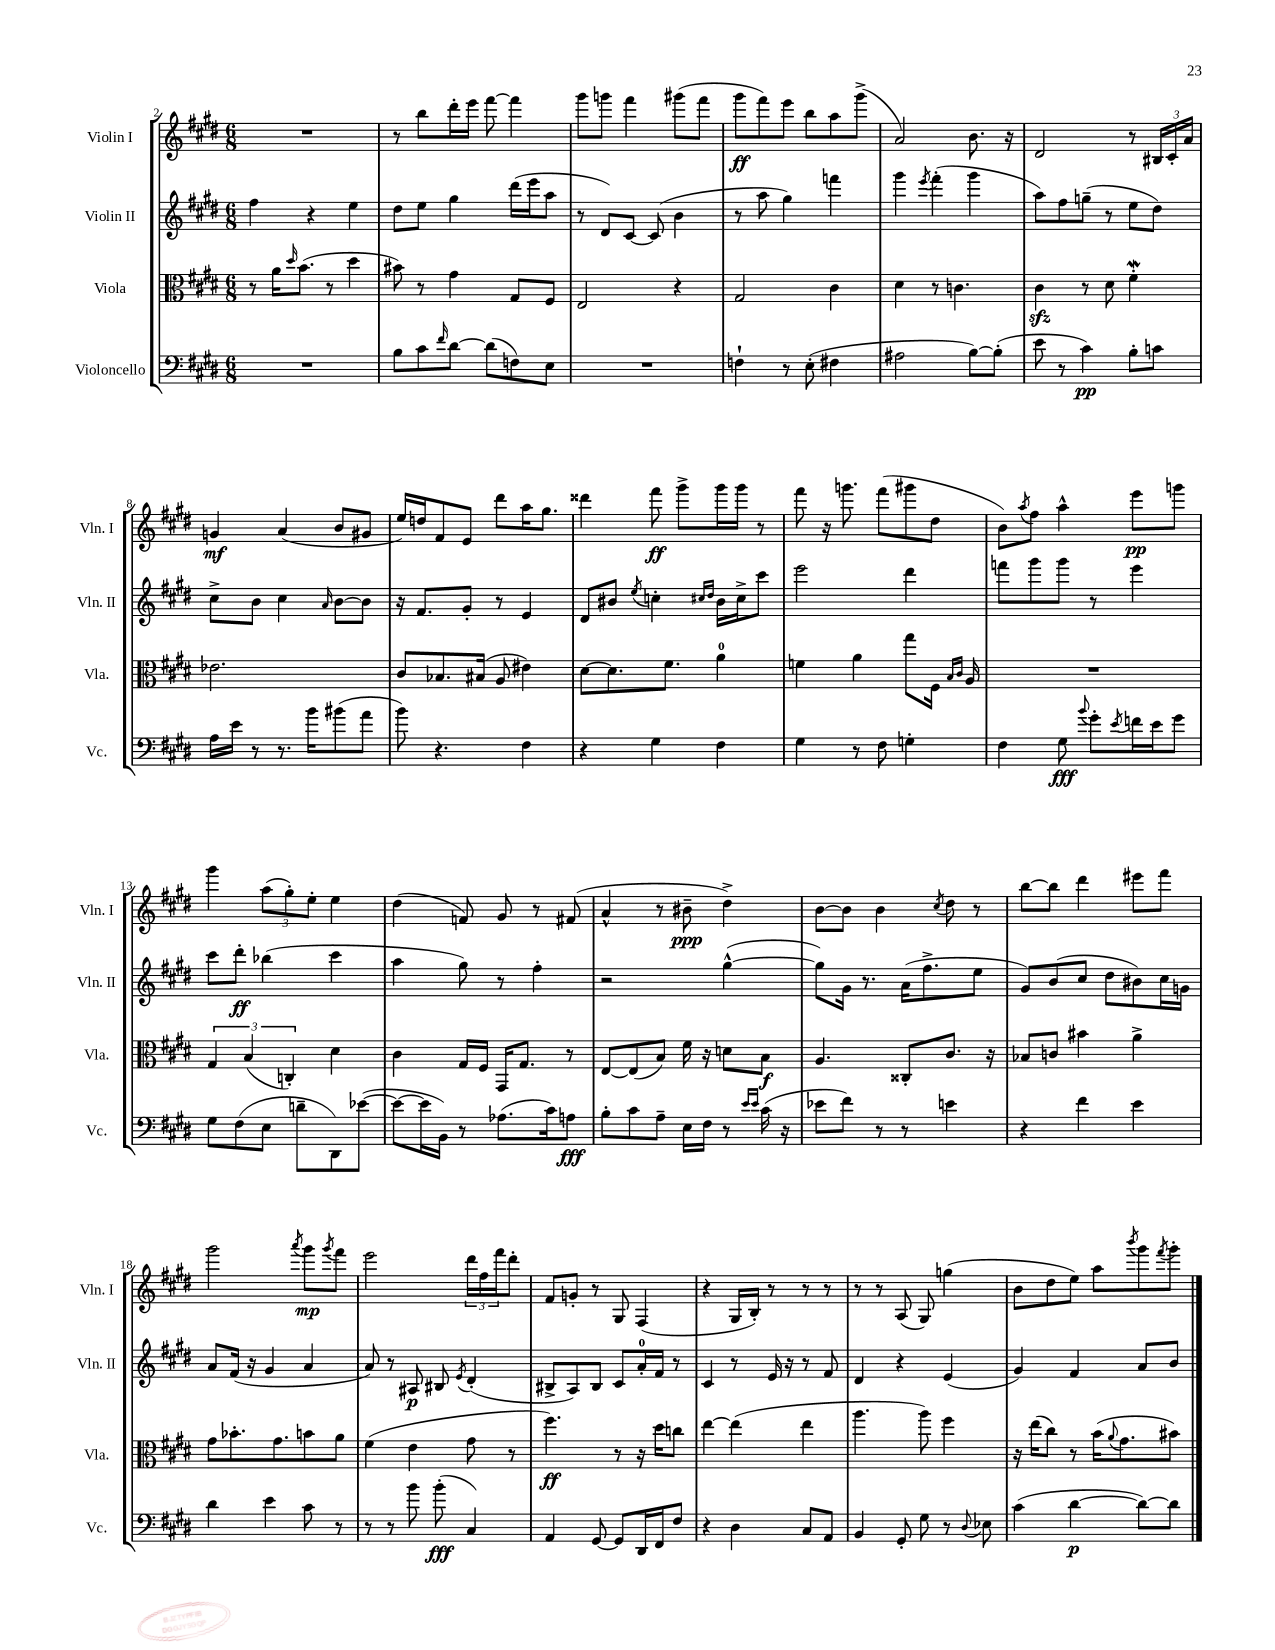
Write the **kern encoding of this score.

**kern	**kern	**kern	**kern
*staff4	*staff3	*staff2	*staff1
*clefF4	*clefC3	*clefG2	*clefG2
*k[f#c#g#d#]	*k[f#c#g#d#]	*k[f#c#g#d#]	*k[f#c#g#d#]
*M6/8	*M6/8	*M6/8	*M6/8
2.r	8r	4ff#	2.r
.	16a	.	.
.	16qqdd#	.	.
.	(8.b	.	.
.	.	4r	.
.	8r	.	.
.	4dd#	4ee	.
=	=	=	=
8B	8b#)	8dd#	8r
8c#	8r	8ee	8bb
16qqf#	.	.	.
[8d#	4g#	4gg#	16ddd#'
.	.	.	16eee
(8d#]	.	.	[8fff#
8F)	8G#	(16ddd#	4fff#]
.	.	16eee	.
8E	8F#	8aa	.
=	=	=	=
2.r	2E	8r	8ggg#
.	.	8d#)	8ggg
.	.	[8c#	4fff#
.	.	(8c#]	.
.	4r	4b	(8ggg#
.	.	.	8fff#
=	=	=	=
4F`	2G#	8r	8ggg#
.	.	8aa	8fff#)
8r	.	4gg#)	8eee
(8E'	.	.	8bb
4F#	4c#	4fff	8aa
.	.	.	(8ggg#^
=	=	=	=
2A#	4d#	4ggg#	2a)
.	.	8qeee	.
.	8r	(4fff#'	.
.	4.c	.	.
[8B)	.	4ggg#	8.b
(8B']	.	.	.
.	.	.	16r
=	=	=	=
8e	4c#	8aa)	2d#
8r	.	8ff#	.
4c#)	8r	(8gg~	.
.	8d#	8r	.
8B'	4f#'	8ee	8r
8c	.	8dd#)	24B#
.	.	.	24c#'
.	.	.	24a
=	=	=	=
16A	2.e-	8cc#^	4g
16e	.	.	.
8r	.	8b	.
8.r	.	4cc#	(4a
16b	.	.	.
.	.	16qqa	.
(8b#	.	[8b	8b
8a	.	8b]	8g#
=	=	=	=
8b)	8c#	16r	16ee)
.	.	8.f#	16dd
4.r	8.B-	.	8f#
.	.	8g#'	8e
.	(16B#	.	.
.	8A	8r	8ddd#
4F#	4e#)	4e	16aa
.	.	.	8.gg#
=	=	=	=
4r	[8d#	8d#	4ddd##
.	8.d#]	8b#	.
.	.	8qee	.
4G#	.	4cc'	8fff#
.	8.f#	.	.
.	.	.	8ggg#^
.	.	16qqcc#	.
.	.	16qqdd#	.
4F#	4a	16b#	16ggg#
.	.	16cc#^	16ggg#
.	.	8ccc#	8r
=	=	=	=
4G#	4f	2eee	8fff#
.	.	.	16r
.	.	.	8.ggg
8r	4a	.	.
8F#	.	.	(8fff#
4G'	8gg#	4ddd#	8ggg#
.	16F#	.	8dd#
.	16qqB	.	.
.	16qqc#	.	.
.	16A	.	.
=	=	=	=
4F#	2.r	8fff	8b)
.	.	.	8qaa
.	.	8ggg#	8ff#
8G#	.	8ggg#	4aa^^
8qqb	.	.	.
8g#'	.	8r	.
8qe	.	.	.
16f	.	4eee	8eee
16e	.	.	.
8g#	.	.	8ggg
=	=	=	=
8G#	6G#	8ccc#	4ggg#
(8F#	.	8ddd#'	.
.	(6B	.	.
8E	.	(4bb-	(12aa
.	6C')	.	12gg#')
8d~	.	.	.
.	.	.	12ee'
8DD#)	4d#	4ccc#	4ee
([8e-	.	.	.
=	=	=	=
8e-_	4c#	4aa	(4dd#
16e-]	.	.	.
16BB)	.	.	.
8r	16G#	8gg#)	8f)
.	16F#	.	.
(8.A-	16GG#	8r	8g#
.	8.G#	.	.
.	.	4ff#'	8r
16c#)	.	.	.
8A	8r	.	(8f#
=	=	=	=
8B'	[8E	2r	4a^^
8c#	(8E]	.	.
8A~	8B)	.	8r
16E	16f#	.	8b#~
16F#	16r	.	.
8r	8d	([4gg#^^	4dd#^)
16qqe	.	.	.
16qqe	.	.	.
(16c#	8B	.	.
16r	.	.	.
=	=	=	=
8e-	4.A	8gg#])	[8b
8f#)	.	16g#	8b]
.	.	8.r	.
8r	.	.	4b
8r	8C##'	(16a	.
.	.	8.ff#^	.
.	.	.	8qcc#
4e	8.c#	.	8dd#
.	.	8ee	8r
.	16r	.	.
=	=	=	=
4r	8B-	8g#)	[8bb
.	8c	(8b	8bb]
4f#	4b#	8cc#	4ddd#
.	.	8dd#	.
4e	4a^	8b#)	8eee#
.	.	16cc#	8fff#
.	.	16g	.
=	=	=	=
4d#	8g#	8a	2ggg#
.	8.b-'	(16f#	.
.	.	16r	.
4e	.	4g#	.
.	8.g#	.	.
.	.	.	8qaaa
8c#	8b	4a	8ggg#
.	.	.	8qggg#
8r	8a	.	8fff#
=	=	=	=
8r	(4f#	8a)	2eee
8r	.	8r	.
8b	4e	8A#	.
(8b'	.	8B#	.
.	.	8qe	.
4C#)	8g#	(4d#'	24ddd#
.	.	.	24ff#
.	.	.	24fff#
.	8r	.	8ddd#'
=	=	=	=
4AA	4.ff#)	8B#^	8f#
.	.	8A)	8g'
[8GG#	.	8B#	8r
8GG#]	8r	8c#	8G#
16DD#	16r	16a'	(4F#
16FF#	16dd#	16f#	.
8F#	8cc	8r	.
=	=	=	=
4r	[4ee	4c#	4r
4D#	(4ee]	8r	16G#
.	.	.	16B')
.	.	16e	8r
.	.	16r	.
8C#	4ee	8r	8r
8AA	.	8f#	8r
=	=	=	=
4BB	4.aa	4d#	8r
.	.	.	8r
8GG#'	.	4r	(8A
8G#	8aa)	.	8G#)
8r	4ff#	(4e	(4gg
8qqD#	.	.	.
8E-	.	.	.
=	=	=	=
(4c#	16r	4g#)	8b
.	(16ee	.	.
.	8cc#)	.	8dd#
[4d#	8r	4f#	8ee)
.	(16b	.	8aa
.	8qqa	.	.
.	8.g#	.	.
.	.	.	8qbbb
8d#_)	.	8a	8ggg#
.	.	.	8qfff#
8d#]	8b#)	8b	8ggg#'
==	==	==	==
*-	*-	*-	*-
